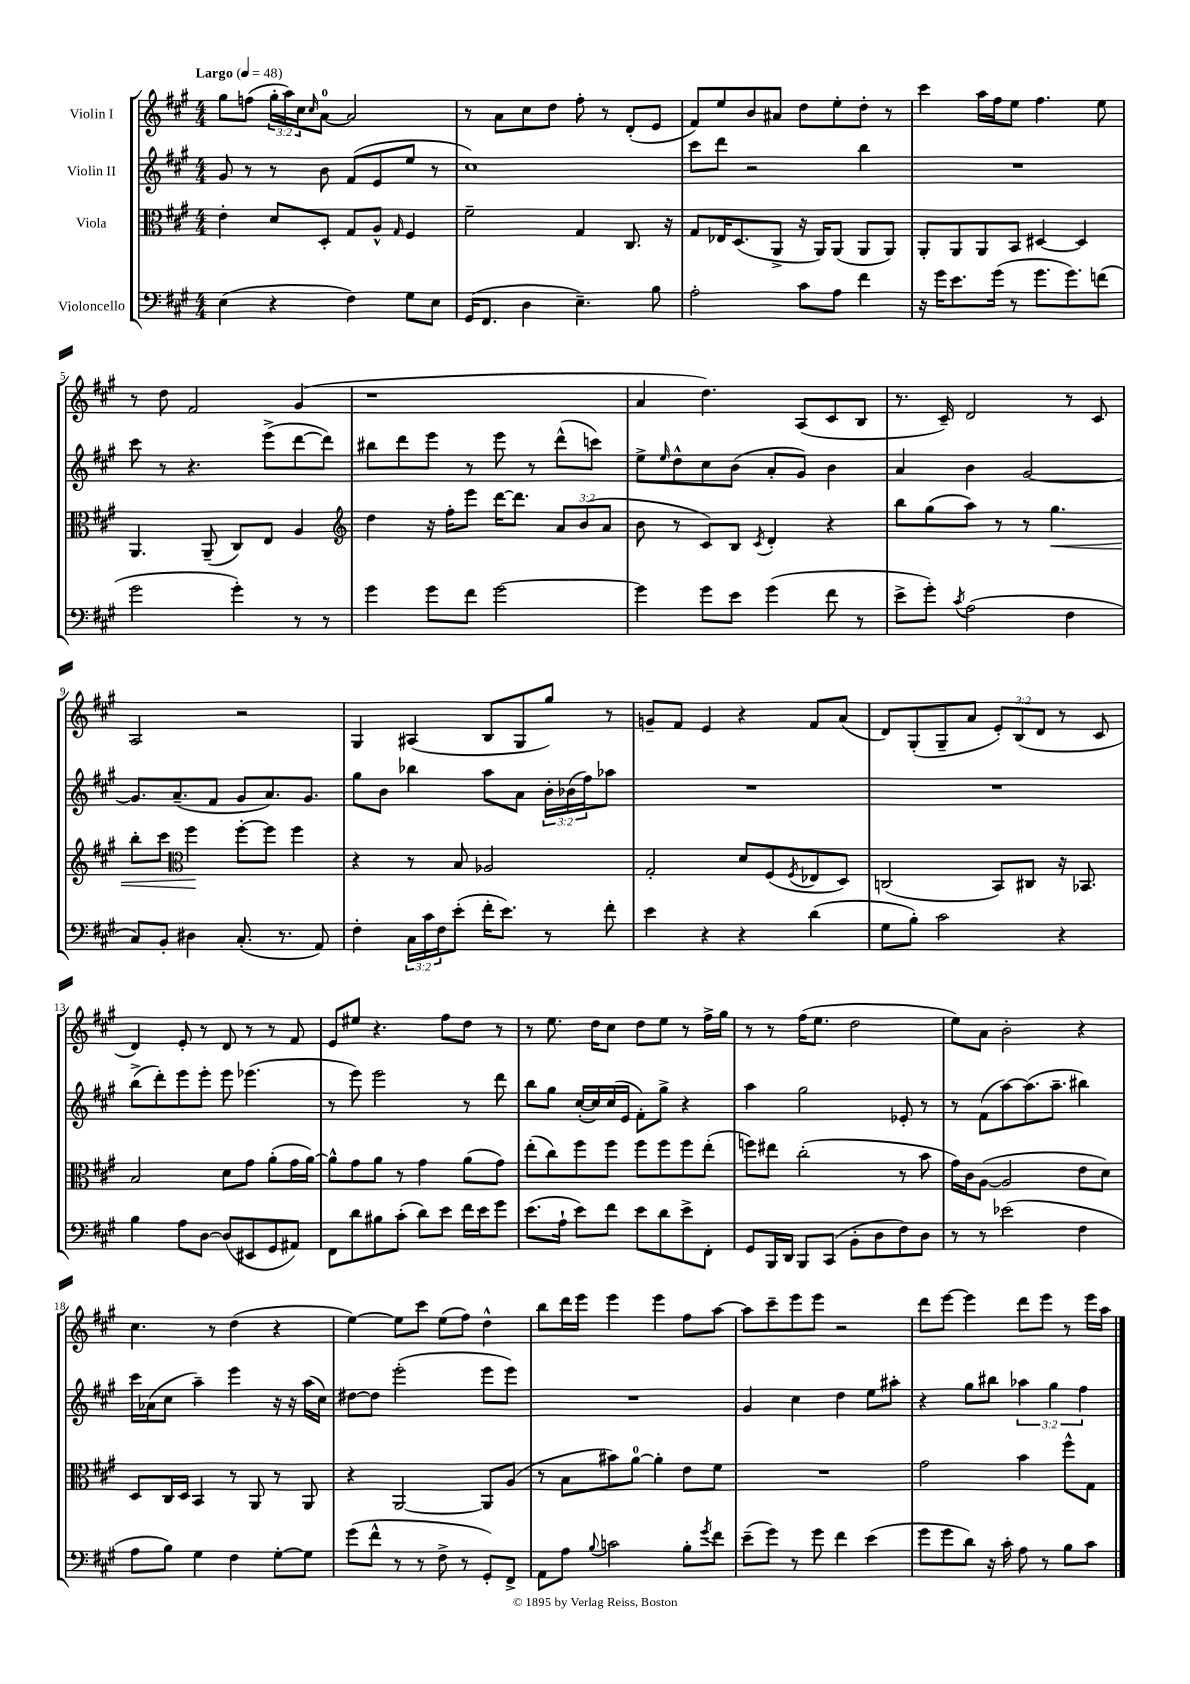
<<
\new StaffGroup <<
\new Staff = "s0" \with { instrumentName = "Violin I" } {
    \clef treble \key a \major \numericTimeSignature \time 4/4 \override Staff.TupletNumber.text = #tuplet-number::calc-fraction-text \tempo "Largo" 4 = 48
    gis''8 f''8( \tuplet 3/2 { gis''16-. a''16) cis''16 } \grace { cis''16 } a'8-0~ a'2 |
    r8 a'8 cis''8 d''8 fis''8-. r8 d'8-.( e'8 |
    fis'8) e''8 b'8 ais'8 d''8 e''8-. d''8-. r8 |
    cis'''4 a''16 fis''16 e''8 fis''4. e''8 |
    r8 d''8 fis'2 gis'4( |
    r1 |
    a'4 d''4.) a8( cis'8 b8 |
    r8. cis'16--) d'2 r8 cis'8 |
    a2 r2 |
    gis4 ais4( b8 gis8 gis''8) r8 |
    g'8-- fis'8 e'4 r4 fis'8 a'8( |
    d'8) gis8-.( gis8-- a'8 \tuplet 3/2 { e'8-.) b8( d'8 } r8 cis'8 |
    d'4) e'8-. r8 d'8 r8 r8 fis'8 |
    e'8 eis''8 r4. fis''8 d''8 r8 |
    r8 e''8. d''16 cis''8 d''8 e''8 r8 fis''16-> gis''16 |
    r8 r8 fis''16( e''8. d''2 |
    e''8) a'8 b'2-. r4 |
    cis''4. r8 d''4( r4 |
    e''4~) e''8 cis'''8 e''8( fis''8) d''4-^ |
    b''8 d'''16 e'''16 e'''4 e'''4 fis''8 a''8~ |
    a''8 cis'''8-- e'''8 e'''8 r2 |
    d'''8 e'''8~ e'''4 d'''8 e'''8 r8 e'''16 a''16 \bar "|." |
}
\new Staff = "s1" \with { instrumentName = "Violin II" } {
    \clef treble \key a \major \numericTimeSignature \time 4/4 \override Staff.TupletNumber.text = #tuplet-number::calc-fraction-text
    gis'8 r8 r8 b'8 fis'8( e'8 e''8 r8 |
    cis''1) |
    cis'''8 d'''8 r2 b''4 |
    R1 |
    cis'''8 r8 r4. e'''8->( d'''8~ d'''8) |
    bis''8 d'''8 e'''8 r8 e'''8 r8 d'''8-^( c'''8) |
    e''8-> \grace { e''16 } d''8-^ cis''8 b'8( a'8-. gis'8) b'4 |
    a'4 b'4 gis'2~ |
    gis'8. a'8.--( fis'8 gis'8 a'8.) gis'8. |
    gis''8 b'8 bes''4 a''8 a'8 \tuplet 3/2 { b'16-. bes'16( fis''16) } aes''8 |
    R1 |
    R1 |
    b''8->( d'''8-.) e'''8 e'''8-. e'''8 ees'''4.( |
    r8 e'''8) e'''2 r8 d'''8 |
    b''8 gis''8 cis''16~-.( cis''16) cis''16( e'16 fis'8-.) gis''8-> r4 |
    a''4 gis''2 ees'8-. r8 |
    r8 fis'8( a''8~) a''8.( a''8.-- bis''4) |
    cis'''16 aes'16( cis''8 a''4--) e'''4 r16 r16 a''16( cis''16) |
    dis''8~ dis''8 e'''2-.( e'''8 e'''8) |
    R1 |
    gis'4 cis''4 d''4 e''8 ais''8-. |
    r4 gis''8 bis''8 \tuplet 3/2 { aes''4 gis''4 fis''4 } \bar "|." |
}
\new Staff = "s2" \with { instrumentName = "Viola" } {
    \clef alto \key a \major \numericTimeSignature \time 4/4 \override Staff.TupletNumber.text = #tuplet-number::calc-fraction-text
    e'4-. d'8 d8-. gis8 a8-^ \grace { gis16 } fis4 |
    fis'2-- gis4 cis8. r16 |
    gis8 ees16 d8.( a,8-> r16 a,16) a,8( a,8 a,8) |
    a,8-. a,8 a,8 b,8 dis4~ dis4 |
    a,4. a,8--( cis8) e8 a4 |
    \clef treble d''4 r16 fis''16-. e'''8 d'''16~ d'''8. \tuplet 3/2 { a'8 b'8( a'8 } |
    b'8 r8 cis'8) b8 \acciaccatura { cis'8 } d'4-. r4 |
    b''8 gis''8( a''8) r8 r8 gis''4.\< |
    b''8-. cis'''8 \clef alto fis''4\! fis''8~-. fis''8 fis''4 |
    r4 r8 b8 aes2 |
    gis2-. d'8 fis8( \acciaccatura { fis8 } ees8 d8) |
    c2( b,8) cis8 r16 bes,8. |
    b2 d'8 gis'8 a'8-.( gis'16 a'16~) |
    a'8-^ gis'8 a'8 r8 gis'4 a'8( gis'8) |
    e''8-.( cis''8) fis''8 fis''8 fis''8 fis''8 fis''8 e''8-.( |
    f''8) eis''8 cis''2-.( r8 b'8 |
    gis'16) cis'16 a8~( a2 e'8 d'8) |
    d8 cis16 d16 b,4 r8 a,8 r8 a,8 |
    r4 a,2~ a,8 a8( |
    r8 b8 bis'8) a'8-0~ a'4-. e'8 fis'8 |
    R1 |
    gis'2 b'4 fis''8-^ gis8 \bar "|." |
}
\new Staff = "s3" \with { instrumentName = "Violoncello" } {
    \clef bass \key a \major \numericTimeSignature \time 4/4 \override Staff.TupletNumber.text = #tuplet-number::calc-fraction-text
    e4( r4 fis4) gis8 e8 |
    gis,16( fis,8. d4 e4.--) b8 |
    a2-. cis'8 a8 fis'4 |
    r16 gis'16 e'8. gis'16( r8 gis'8. gis'8.) f'8( |
    gis'2 gis'4-.) r8 r8 |
    gis'4 gis'8 fis'8 gis'2~ |
    gis'4 gis'8 e'8 gis'4( fis'8 r8 |
    e'8-> gis'8-.) \acciaccatura { cis'8 } a2( fis4 |
    cis8) b,8-. dis4 cis8.-.( r8. a,8) |
    fis4-. \tuplet 3/2 { cis16 cis'16 fis16 } e'8-.( fis'16-. e'8.) r8 fis'8-. |
    e'4 r4 r4 d'4( |
    gis8 b8-.) cis'2 r4 |
    b4 a8 d8~ d8( eis,8 gis,8 ais,8) |
    fis,8 d'8 bis8 cis'8-.( d'8) e'8 fis'16 e'16 gis'8 |
    e'8.( a16-! e'8) fis'8 e'8 d'8 e'8-> fis,8-. |
    gis,8 b,,16 d,16 b,,8 cis,8( b,8-. d8 fis8) d8 |
    r8 r8 ees'2( fis4 |
    a8 b8) gis4 fis4 gis8~-. gis8 |
    gis'8( fis'8-^ r8 r8 fis8-> r8 gis,8-.) fis,8-> |
    a,8 a8 \appoggiatura { b8 } c'2 b8-. \acciaccatura { gis'8 } fis'8 |
    e'8--( gis'8) r8 gis'8 fis'4 e'4( |
    gis'8 gis'8 d'8) r16 cis'16-. a8 r8 b8 cis'8 \bar "|." |
}
>>
>>
